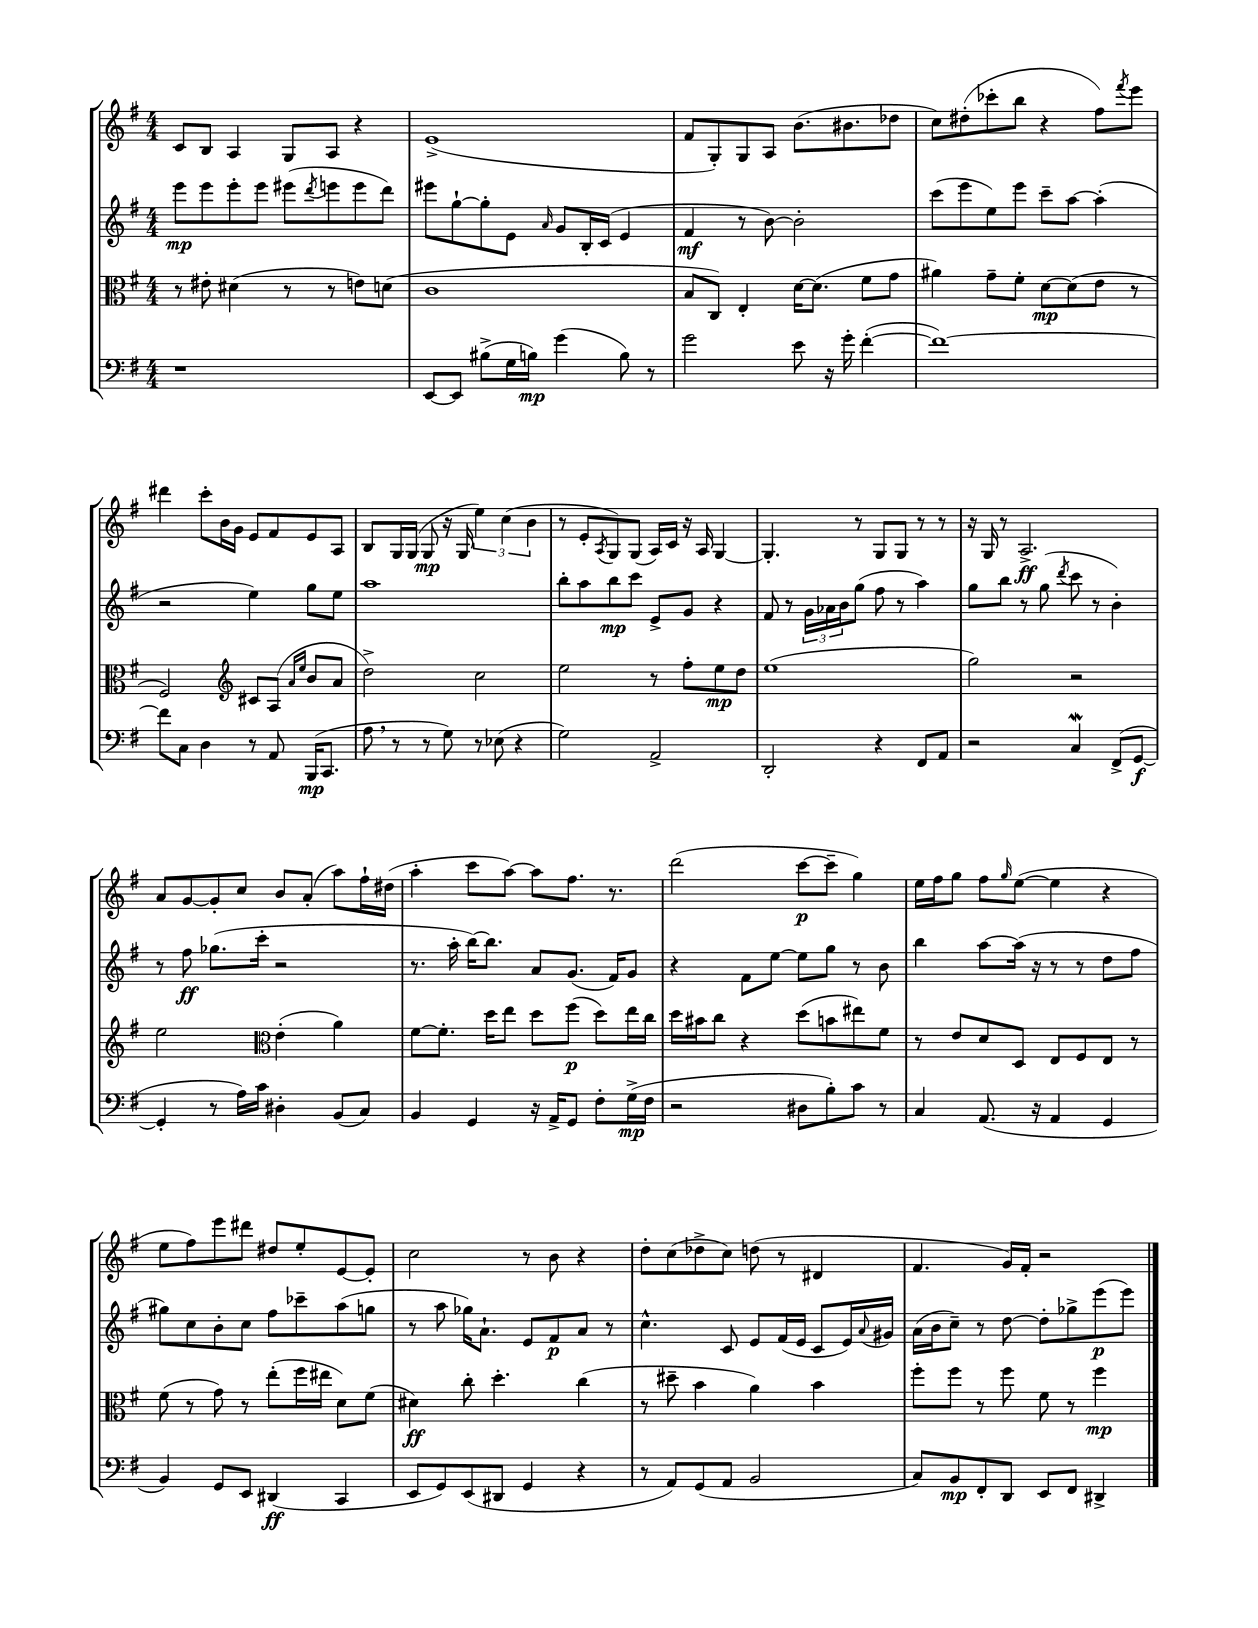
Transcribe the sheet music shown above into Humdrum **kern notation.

**kern	**kern	**kern	**kern
*staff4	*staff3	*staff2	*staff1
*clefF4	*clefC3	*clefG2	*clefG2
*k[f#]	*k[f#]	*k[f#]	*k[f#]
*M4/4	*M4/4	*M4/4	*M4/4
1r	8r	8eee	8c
.	8e#'	8eee	8B
.	(4d#	8eee'	4A
.	.	8eee	.
.	8r	(8eee#	8G
.	.	8qddd	.
.	8r	8eee	8A
.	8e)	8eee	4r
.	(8d	8ddd)	.
=	=	=	=
[8EE	1c	8eee#	(1e^
8EE]	.	[8gg`	.
(8B#^	.	8gg']	.
16G	.	8e	.
16B)	.	.	.
.	.	16qqa	.
(4g	.	8g	.
.	.	16B'	.
.	.	(16c	.
8B)	.	4e	.
8r	.	.	.
=	=	=	=
2g	8B	4f#	8f#
.	8C)	.	8G')
.	4E'	8r	8G
.	.	[8b)	8A
8e	[16d	2b']	(8.b
.	(8.d]	.	.
16r	.	.	.
16g'	.	.	8.b#
([4f#'	8f#	.	.
.	8g	.	8dd-
=	=	=	=
1f#_)	4a#)	(8ccc	8cc)
.	.	8eee	(8dd#'
.	8g~	8ee)	8ccc-'
.	8f#'	8eee	8bb
.	[8d	8ccc~	4r
.	(8d]	[8aa	.
.	8e	(4aa']	8ff#)
.	.	.	8qfff#
.	8r	.	8eee
=	=	=	=
8f#]	2F#)	2r	4ddd#
8C	.	.	.
4D	.	.	8ccc'
.	.	.	16b
.	.	.	16g
*	*clefG2	*	*
8r	8c#	4ee)	8e
8AA	(8A	.	8f#
.	16qqa	.	.
.	16qqee	.	.
(16BBB	8b	8gg	8e
8.CC	.	.	.
.	8a	8ee	8A
=	=	=	=
8A	2dd^)	1aa	8B
8r	.	.	16G
.	.	.	(16G
8r	.	.	8G
8G)	.	.	16r
.	.	.	16G
8r	2cc	.	6ee)
(8E-	.	.	.
.	.	.	(6cc
4r	.	.	.
.	.	.	6b
=	=	=	=
2G)	2ee	8bb'	8r
.	.	8aa	8e'
.	.	.	8qA
.	.	8bb	8G)
.	.	8ccc	(8G
2AA^	8r	8e^	16A)
.	.	.	16c
.	8ff#'	8g	16r
.	.	.	16A
.	8ee	4r	[4G
.	8dd	.	.
=	=	=	=
2DD'	(1ee	8f#	4.G']
.	.	8r	.
.	.	24g	.
.	.	24a-	.
.	.	24b	.
.	.	(8gg	8r
4r	.	8ff#	8G
.	.	8r	8G
8FF#	.	4aa)	8r
8AA	.	.	8r
=	=	=	=
2r	2gg)	8gg	16r
.	.	.	16G
.	.	8bb	8r
.	.	8r	2.A^
.	.	(8gg	.
.	.	8qddd	.
4C	2r	8ccc	.
.	.	8r	.
(8FF#^	.	4b')	.
[8GG	.	.	.
=	=	=	=
4GG']	2ee	8r	8a
.	.	8ff#	[8g
8r	.	(8.gg-	8g']
16A)	.	.	8cc
16c	.	16ccc'	.
*	*clefC3	*	*
4D#'	(4e'	2r	8b
.	.	.	(8a'
(8BB	4a)	.	8aa)
8C)	.	.	16ff#`
.	.	.	(16dd#
=	=	=	=
4BB	[8f#	8.r	4aa'
.	8.f#']	.	.
.	.	16aa'	.
4GG	.	[16bb)	8ccc
.	16dd	8.bb]	.
.	8ee	.	[8aa)
16r	8dd	8a	8aa]
16AA^	.	.	.
8GG	(8ff#	(8.g	8.ff#
8F#'	8dd)	.	.
.	.	16f#)	8.r
(16G^	16ee	8g	.
16F#	16cc	.	.
=	=	=	=
2r	16dd	4r	(2ddd
.	16b#	.	.
.	8cc	.	.
.	4r	8f#	.
.	.	[8ee	.
8D#	(8dd	8ee]	[8ccc
8B')	8b	8gg	8ccc~]
8c	8ee#)	8r	4gg)
8r	8f#	8b	.
=	=	=	=
4C	8r	4bb	16ee
.	.	.	16ff#
.	8e	.	8gg
(8.AA	8d	[8aa	8ff#
.	.	.	16qqgg
.	8D	(16aa]	([8ee
16r	.	16r	.
4AA	8E	8r	4ee]
.	8F#	8r	.
4GG	8E	8dd	4r
.	8r	8ff#	.
=	=	=	=
4BB)	(8f#	8gg#)	8ee
.	8r	8cc	8ff#)
8GG	8g)	8b'	8eee
8EE	8r	8cc	8ddd#
(4DD#	(8ee'	8ff#	8dd#
.	16ff#	8ccc-~	8ee'
.	16ee#	.	.
4CC	8d)	(8aa	[8e
.	(8f#	8gg	8e']
=	=	=	=
8EE	4d#)	8r	2cc
8GG)	.	8aa	.
(8EE	8cc'	16gg-)	.
.	.	8.a`	.
8DD#	4.dd'	.	.
4GG	.	8e	8r
.	.	8f#	8b
4r	(4cc	8a	4r
.	.	8r	.
=	=	=	=
8r	8r	4.cc^^	8dd'
8AA)	8dd#~	.	(8cc
(8GG	4b	.	8dd-^
8AA	.	8c	8cc)
2BB	4a)	8e	(8dd
.	.	(16f#	8r
.	.	16e	.
.	4b	8c	4d#
.	.	16e)	.
.	.	8qqa	.
.	.	16g#	.
=	=	=	=
8C)	8ff#'	(16a	4.f#
.	.	16b	.
8BB	8ff#	8cc~)	.
8FF#'	8r	8r	.
8DD	8ff#	[8dd	16g)
.	.	.	16f#'
8EE	8f#	8dd']	2r
8FF#	8r	8gg-^	.
4DD#^	4ff#	(8eee	.
.	.	8eee)	.
==	==	==	==
*-	*-	*-	*-
